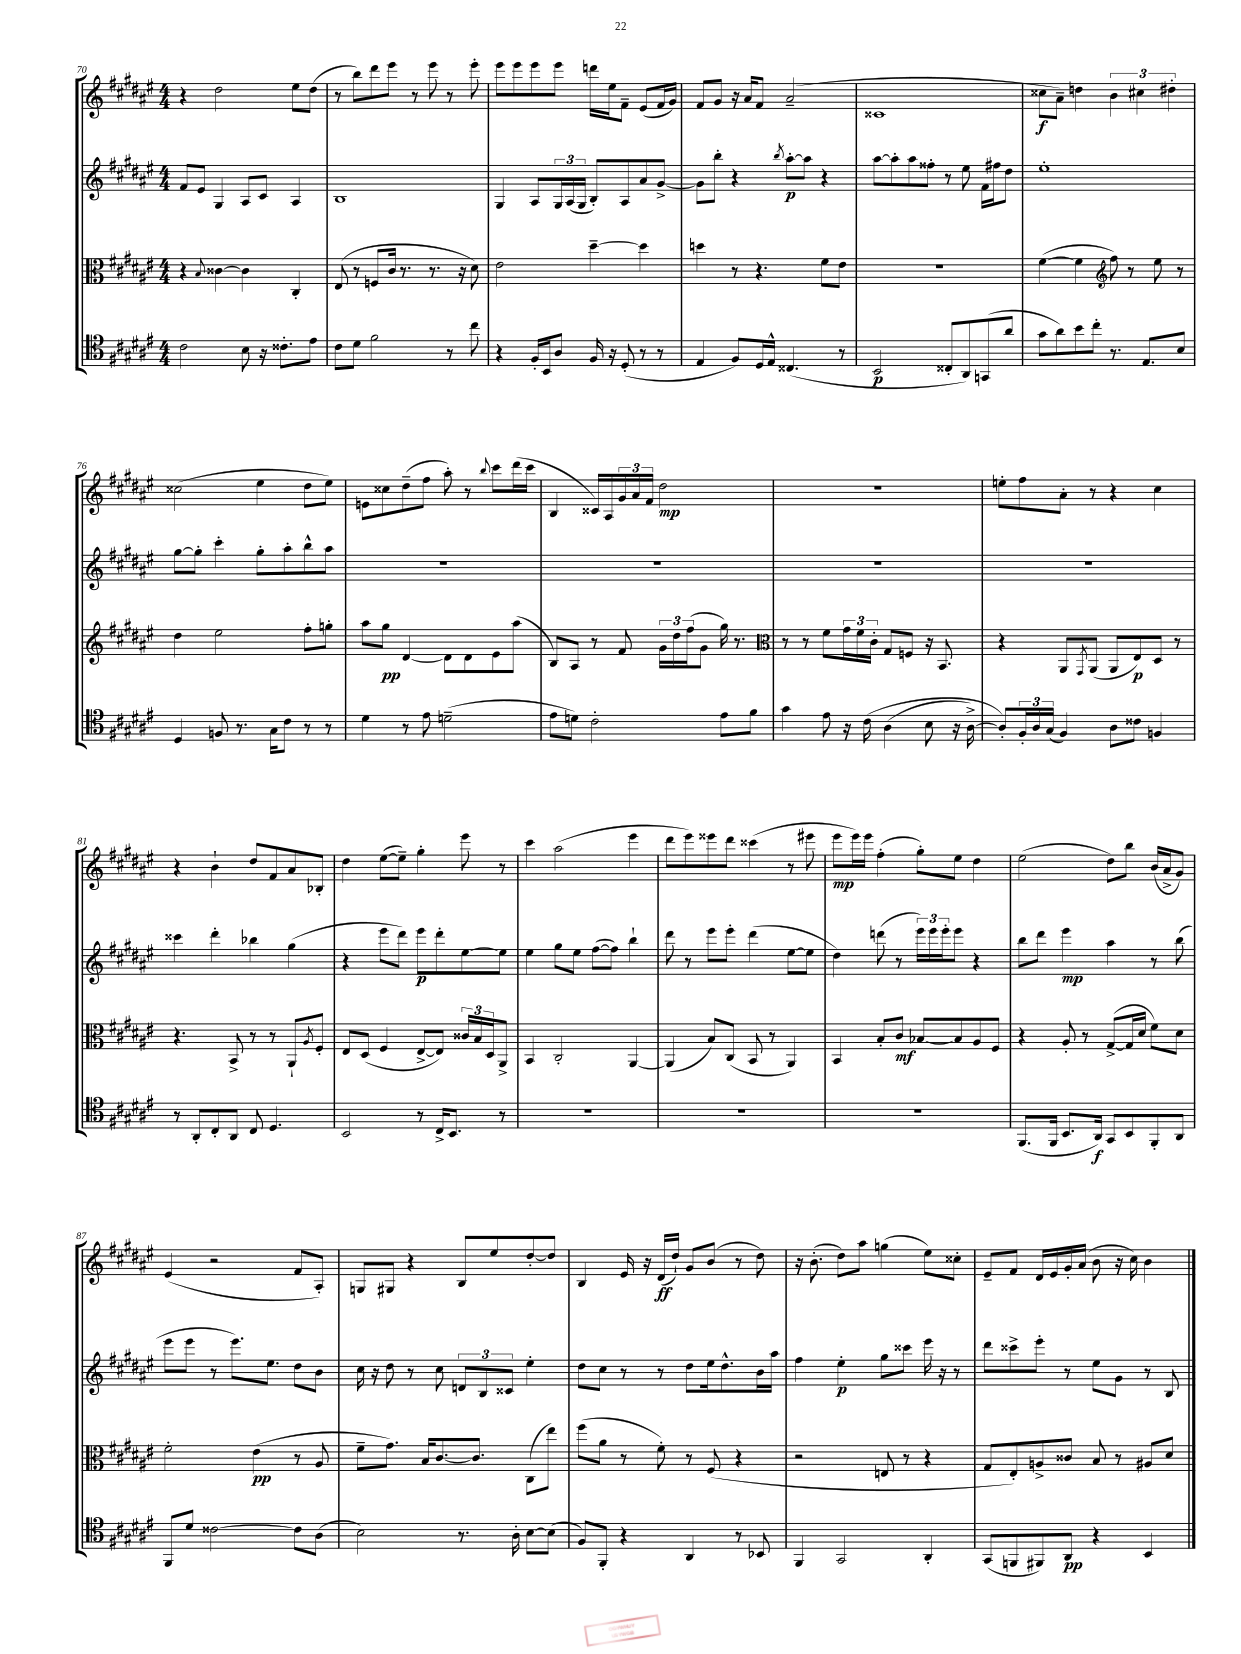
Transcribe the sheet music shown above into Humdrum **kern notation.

**kern	**kern	**kern	**kern
*staff4	*staff3	*staff2	*staff1
*clefC4	*clefC3	*clefG2	*clefG2
*k[f#c#g#d#a#e#]	*k[f#c#g#d#a#e#]	*k[f#c#g#d#a#e#]	*k[f#c#g#d#a#e#]
*M4/4	*M4/4	*M4/4	*M4/4
2c#	4r	8f#	4r
.	.	8e#	.
.	8qqB	.	.
.	[4c##	4G#	2dd#
8B	4c##]	8A#	.
16r	.	8c#	.
8.c##'	.	.	.
.	4C#'	4A#	8ee#
8e#	.	.	(8dd#
=	=	=	=
8c#	(8E#	1B	8r
8d#	8r	.	8bb)
2f#	8F	.	8ddd#
.	16c#	.	8eee#
.	8.r	.	.
.	.	.	8r
.	8.r	.	8eee#
8r	.	.	8r
.	16r	.	.
8cc#	8d#)	.	8eee#'
=	=	=	=
4r	2e#	4G#	8eee#
.	.	.	8eee#
16F#'	.	8A#	8eee#
16BB	.	.	.
8A#	.	24G#	8eee#
.	.	(24A#	.
.	.	24G#	.
16F#	[4dd#~	8B')	16ddd
16r	.	.	16ee#
(8D#'	.	8A#	8f#~
8r	4dd#]	8a#	(8e#
8r	.	[8g#^	16f#
.	.	.	16g#)
=	=	=	=
4E#	4dd	8g#]	8f#
.	.	8bb'	8g#
8F#)	8r	4r	16r
.	.	.	16a#
16D#	4.r	.	8f#
16E#^^	.	.	.
.	.	8qbb	.
(4.C##	.	[8aa#'	(2a#~
.	.	8aa#]	.
.	8f#	4r	.
8r	8e#	.	.
=	=	=	=
2BB	1r	[8aa#	1c##
.	.	8aa#']	.
.	.	8aa#	.
.	.	8ff##'	.
8C##'	.	8r	.
8AA#)	.	8ee#	.
(8GG	.	16f#	.
.	.	16ff#	.
8a#	.	8dd#	.
=	=	=	=
8g#	([4f#	1ee#'	8cc##
8a#)	.	.	8a#~)
8b	4f#]	.	4dd
8cc#'	.	.	.
*	*clefG2	*	*
8.r	8ff#)	.	6b
.	8r	.	.
.	.	.	6cc#
8.E#	.	.	.
.	8ee#	.	.
.	.	.	6dd#'
8B	8r	.	.
=	=	=	=
4D#	4dd#	[8gg#	(2cc##
.	.	8gg#']	.
8F	2ee#	4ccc#'	.
8.r	.	.	.
.	.	8gg#'	4ee#
16G#	.	.	.
8c#	.	8aa#'	.
8r	8ff#'	8bb^^	8dd#
8r	8gg'	8aa#	8ee#)
=	=	=	=
4d#	8aa#	1r	8e
.	8gg#	.	8cc##
8r	[4d#	.	(8dd#~
8e#	.	.	8ff#
(2d~	8d#]	.	8aa#')
.	8d#	.	8r
.	.	.	8qqbb
.	8e#	.	8ccc#
.	(8aa#	.	(16ddd#
.	.	.	16ccc#
=	=	=	=
8e#	8B)	1r	4B
8d)	8A#	.	.
2c#'	8r	.	16c##)
.	.	.	16A#
.	8f#	.	24g#
.	.	.	24a#
.	.	.	24f#
.	24g#	.	2dd#
.	24dd#	.	.
.	(24ff#	.	.
.	8g#	.	.
8e#	16gg#)	.	.
.	8.r	.	.
8f#	.	.	.
=	=	=	=
*	*clefC3	*	*
4g#	8r	1r	1r
.	8r	.	.
8e#	8f#	.	.
16r	24g#	.	.
.	24f#	.	.
&(16c#	.	.	.
.	24c#'	.	.
(4A#	8G#	.	.
.	8F	.	.
8B	16r	.	.
.	8.BB	.	.
16r	.	.	.
[16A#^)	.	.	.
=	=	=	=
8A#']&)	4r	1r	8ee'
24F#'	.	.	8ff#
24A#	.	.	.
(24G#	.	.	.
4F#)	8AA#	.	8a#'
.	8qGG#	.	.
.	(8AA#	.	8r
8A#	8AA#	.	4r
8c##	8E#)	.	.
4F	8D#	.	4cc#
.	8r	.	.
=	=	=	=
8r	4.r	4ccc##	4r
8AA#'	.	.	.
8C#'	.	4ddd#'	4b`
8AA#	8BB^	.	.
8C#	8r	4bb-	8dd#
4.D#	8r	.	8f#
.	8AA#`	(4gg#	8a#
.	8qA#	.	.
.	8F#'	.	8B-'
=	=	=	=
2BB	8E#	4r	4dd#
.	(8D#	.	.
.	4F#	8eee#	([8ee#
.	.	8ddd#)	8ee#~])
8r	[8E#^	8eee#	4gg#'
16C#^	8E#])	8ddd#'	.
8.BB	.	.	.
.	24c##	[8ee#	8eee#
.	24B	.	.
.	24D#	.	.
8r	8AA#^	8ee#]	8r
=	=	=	=
1r	4BB	4ee#	4ccc#
.	2C#'	8gg#	(2aa#
.	.	8ee#	.
.	.	([8ff#	.
.	.	8ff#])	.
.	[4AA#	4bb`	4eee#
=	=	=	=
1r	(4AA#]	8ddd#	8ddd#
.	.	8r	8eee#)
.	8B)	8eee#	8eee##
.	(8C#	8eee#'	8ddd#
.	8BB	(4ddd#	(4ccc##
.	8r	.	.
.	4AA#)	[8ee#	8r
.	.	8ee#]	8eee#
=	=	=	=
1r	4BB	4dd#)	8eee#
.	.	.	16eee#)
.	.	.	16eee#
.	8B'	(8ddd	(4ff#'
.	8c#	8r	.
.	[8B-	24eee#)	8gg#')
.	.	24eee#	.
.	.	24eee#'	.
.	8B-]	8eee#	8ee#
.	8A#	4r	4dd#
.	8F#	.	.
=	=	=	=
(8.FF#	4r	8bb	(2ee#
.	.	8ddd#	.
16FF#	.	.	.
8.BB	8A#'	4eee#	.
.	8r	.	.
16AA#)	.	.	.
8GG#	([8G#^	4aa#	8dd#)
8BB	16G#]	.	8bb
.	16d#	.	.
8FF#'	8f#)	8r	(16b
.	.	.	16a#^
8AA#	8d#	(8bb	8g#)
=	=	=	=
8FF#	2f#'	8eee#	(4e#
8d#	.	8eee#	.
[2c##	.	8r	2r
.	.	8.eee#)	.
.	(4e#	.	.
.	.	8.ee#	.
8c##]	8r	8dd#	8f#
(8A#	8A#	8b	8A#')
=	=	=	=
2B)	8f#~	16cc#	8G
.	.	16r	.
.	8.g#)	8dd#	8G#
.	.	8r	4r
.	16B	.	.
.	[8.c#	8cc#	.
8.r	.	12d	8B
.	8.c#]	.	.
.	.	12B	.
.	.	.	8ee#
.	.	12c##	.
16A#'	.	.	.
[8B	(8C#	4ee#'	[8dd#'
(8B]	8ee#)	.	8dd#]
=	=	=	=
8F#)	(8ff#	8dd#	4B
8FF#'	8a#	8cc#	.
4r	8r	8r	16e#
.	.	.	16r
.	8f#')	8r	(16d#
.	.	.	16dd#`)
4AA#	8r	8dd#	8g#
.	(8F#	16ee#	(8b
.	.	8.dd#^^	.
8r	4r	.	8r
8BB-	.	16b	8dd#)
.	.	16aa#	.
=	=	=	=
4FF#	2r	4ff#	16r
.	.	.	(8.b'
2GG#	.	4ee#'	8dd#)
.	.	.	8aa#
.	8E	8gg#	(4gg
.	8r	8ccc##	.
4AA#'	4r	16eee#	8ee#)
.	.	16r	.
.	.	8r	8cc##'
=	=	=	=
(8GG#	8G#	8ddd#	8e#~
8FF	8E#')	8ccc##^	8f#
8FF#)	8A^	8eee#'	16d#
.	.	.	16e#
8AA#	8c##	8r	16g#'
.	.	.	(16a#
4r	8B	8ee#	8b
.	8r	8g#	16r
.	.	.	16cc#)
4BB	8A#	8r	4b
.	8d#	8B	.
==	==	==	==
*-	*-	*-	*-
